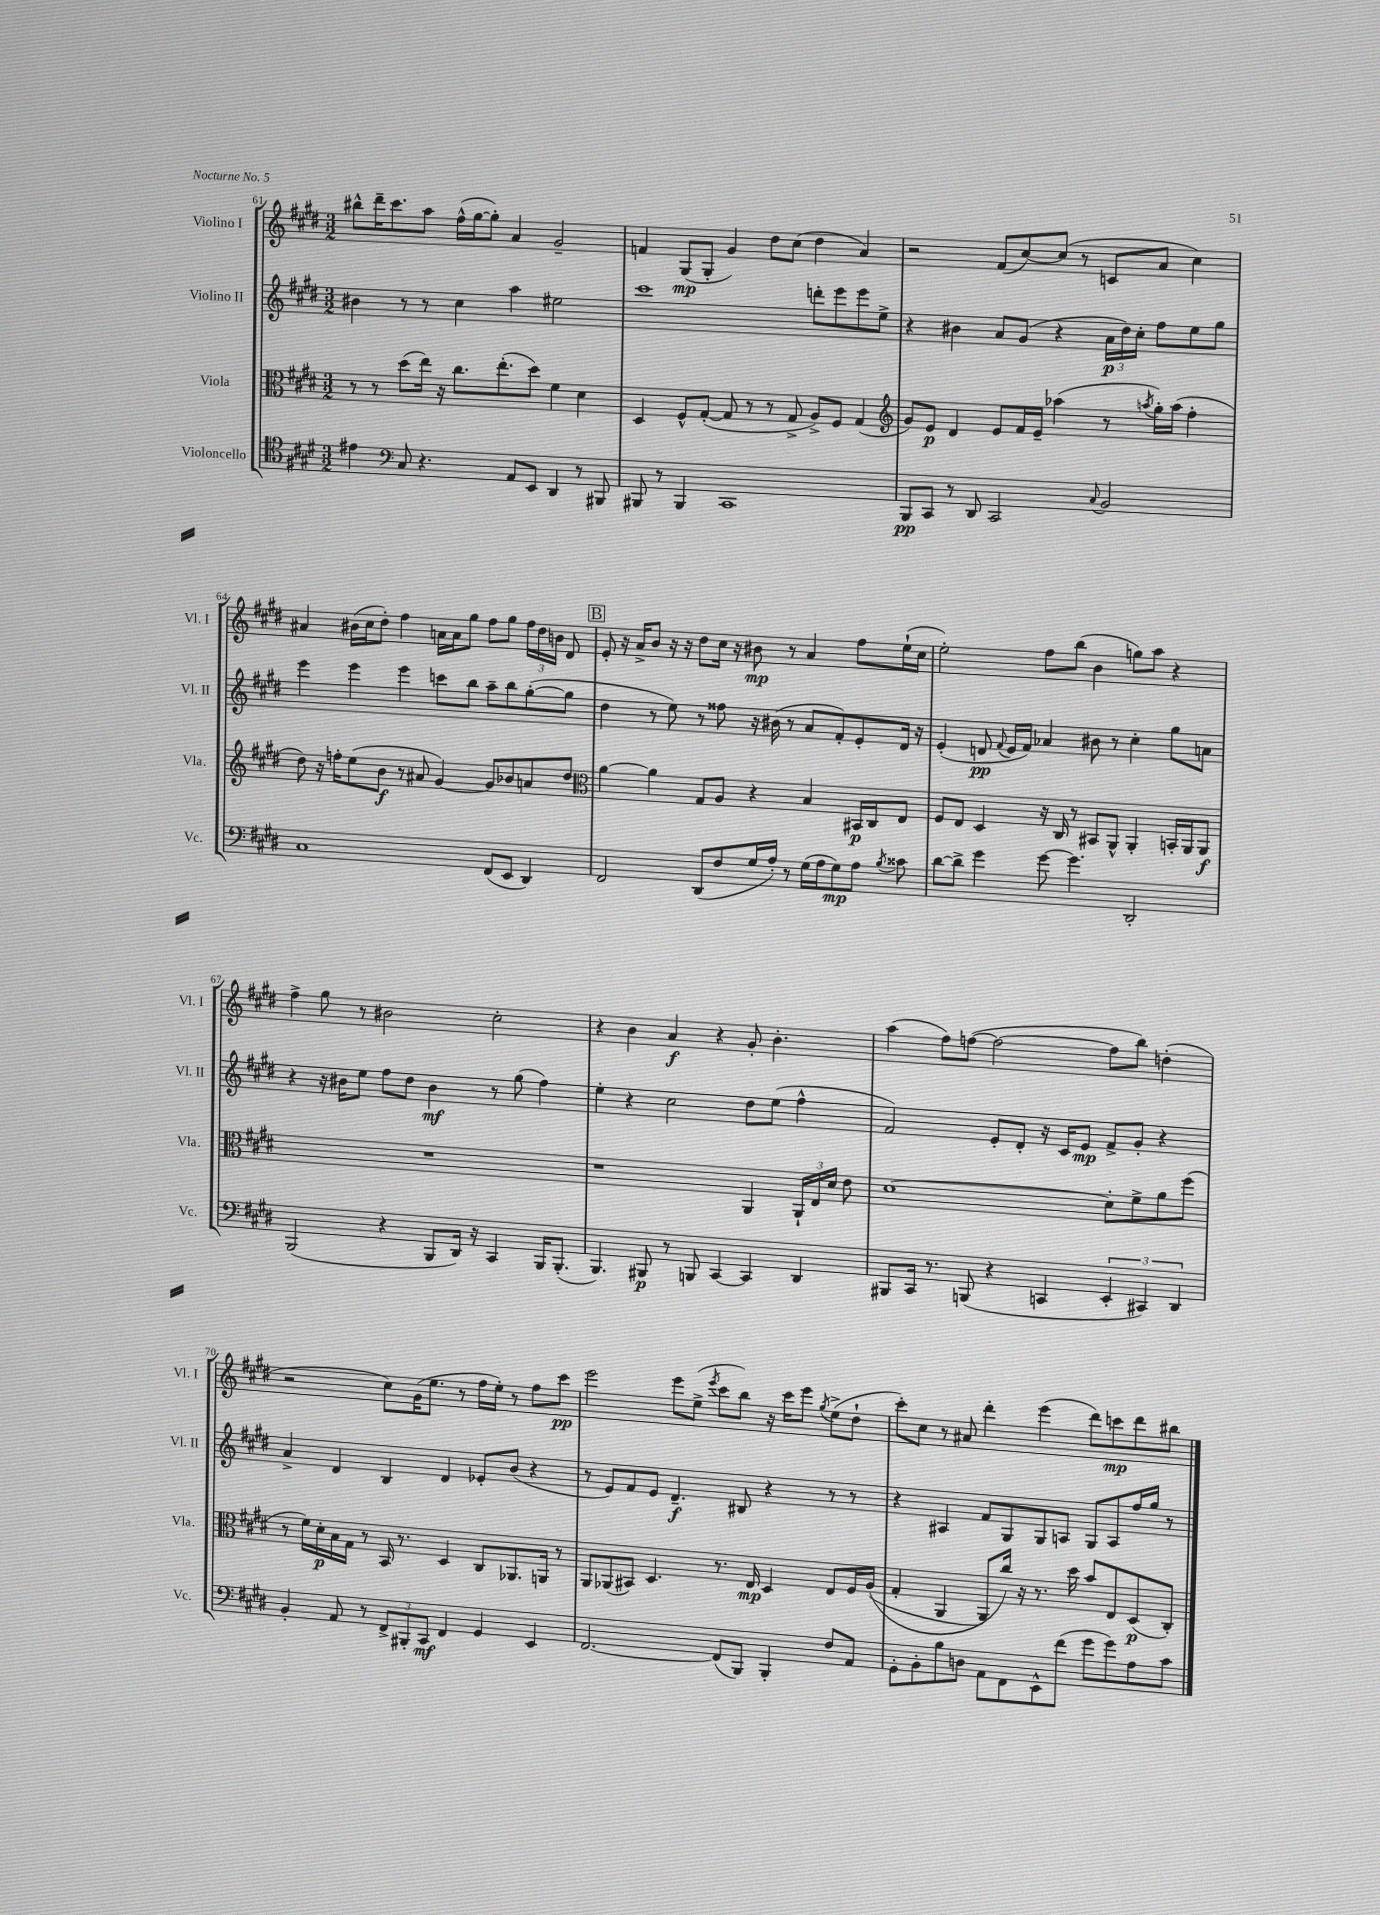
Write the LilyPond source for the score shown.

<<
\new StaffGroup <<
\new Staff = "s0" \with { instrumentName = "Violino I" shortInstrumentName = "Vl. I" } {
    \clef treble \key e \major \numericTimeSignature \time 3/2
    \autoBeamOff bis''8[-^ dis'''16-- cis'''8. a''8] fis''16[-^( gis''16~ gis''8]-.) a'4 gis'2-- |
    f'4 gis8[\mp( gis8]-. gis'4) dis''8[ cis''8]( dis''4 a'4) |
    r2 fis'8[( cis''8~) cis''8]( r8 c'8[ a'8] cis''4) |
    ais'4 bis'16[( cis''16 dis''8]-.) fis''4 a'16[ a'16 gis''8] fis''8[ gis''8] \tuplet 3/2 { fis''16[ dis''16 b'16] } dis'8 |
    \mark \markup { \box "B" } e'8-. r16 a'16[-> b'8] r16 r16 dis''8[ cis''16] r16 bis'8\mp r8 a'4 fis''8[ e''16-!( cis''16] |
    e''2-.) fis''8[ b''8]( b'4 g''8[) a''8] r4 |
    fis''4-> gis''8 r8 bis'2 cis''2-. |
    r4 b'4 a'4\f r4 gis'8-. b'4.-. |
    a''4( fis''8[) f''8]~( f''2~ f''8[ b''8]) d''4-.( |
    r2 cis''8[) gis'16( e''8.] r8 fis''16[ e''16]-.) r8 fis''8[ cis'''8]\pp |
    e'''2 e'''8[ e''8]->( \acciaccatura { e'''8 } cis'''8[ b''8]) r16 cis'''16[ e'''8] \acciaccatura { gis''8 } e''8[->( dis''8]-! |
    cis'''8[-.) cis''8] r8 ais'8 dis'''4-. e'''4( dis'''8[) c'''8\mp dis'''8 bis''8] \bar "|." |
}
\new Staff = "s1" \with { instrumentName = "Violino II" shortInstrumentName = "Vl. II" } {
    \clef treble \key e \major \numericTimeSignature \time 3/2
    \autoBeamOff bis'4 r8 r8 cis''4 a''4 eis''2 |
    cis'''1 d'''8[-. e'''8 e'''8 e''8]-> |
    r4 bis'4 a'8[ gis'8]( r4 \tuplet 3/2 { a'16[\p dis''16) cis''16]-. } fis''8[ e''8 gis''8] |
    e'''4 e'''4 e'''4 c'''8[ b''8] a''8[-- b''8 gis''8~-.( gis''8] |
    \mark \markup { \box "B" } dis''4 r8 e''8) r8 fisis''8 r16 bis'16( r8 a'8[ fis'8-.) e'8-. dis'16] r16 |
    e'4-.( d'8\pp \appoggiatura { fis'8 } e'16[ fis'16]) aes'4 bis'8 r8 cis''4-. gis''8[ a'8] |
    r4 r16 bis'16[ e''8] fis''8[ dis''8] bis'4\mf r8 gis''8( fis''4) |
    e''4-. r4 cis''2 dis''8[ e''8]( fis''4-^ |
    fis'2) e'8[-. dis'8]-. r16 cis'16[ e'8]\mp fis'8[-> gis'8]-. r4 |
    a'4-> dis'4 b4 dis'4 ees'8[-. b'8]( r4 |
    r8 e'8[) fis'8 e'8] dis'4.--\f bis8 r4 r8 r8 |
    r4 ais4 fis'8[ gis8 gis8 a8] gis8[ a8 fis''16 gis''16] r8 \bar "|." |
}
\new Staff = "s2" \with { instrumentName = "Viola" shortInstrumentName = "Vla." } {
    \clef alto \key e \major \numericTimeSignature \time 3/2
    \autoBeamOff r8 r8 dis''8[( e''16]) r16 cis''8.[ e''8.-.( dis''8]) fis'4 dis'4 |
    dis4 fis8[-^ gis8]~-.( gis8 r8 r8 gis8-> a8[->) fis8] gis4( |
    \clef treble gis'8[) e'8]\p dis'4 e'8[ fis'16 e'16]-- aes''4( r8 \acciaccatura { a''8 } gis''16[-.) a''16]( fis''4-. |
    dis''8) r16 f''16[-. e''8( b'8]\f r8 ais'8 gis'4~) gis'8[ bes'8 a'8 dis''8] |
    \mark \markup { \box "B" } \clef alto a'4~ a'4 gis8[ a8] r4 b4 bis,16[\p cis16 e8] |
    fis8[ e8] dis4 r16 cis16 r8 bis,8[ a,8]-^ a,4-. b,16[-. a,16 a,8]\f |
    R1. |
    r1 a,4 \tuplet 3/2 { a,16[-! e16 dis'16] } e'8 |
    dis'1~ dis'8[-. fis'8-> a'8 fis''8]( |
    r8 fis'16[) dis'16-.\p b16 gis16] r8 b,16 r8. dis4 cis8[ aes,8. a,16] r8 |
    a,8[ aes,8( bis,8]) dis4. r8. e16\mp dis4 e8[ fis16 a16](\( |
    gis4-. a,4 a,8[) cis''16]\) r16 r8. dis''16 b'8[ e8 dis8\p( cis8]-.) \bar "|." |
}
\new Staff = "s3" \with { instrumentName = "Violoncello" shortInstrumentName = "Vc." } {
    \clef tenor \key e \major \numericTimeSignature \time 3/2
    \autoBeamOff eis'4 \clef bass cis8 r4. a,8[ e,8] dis,4 r8 bis,,8 |
    bis,,8 r8 bis,,4 cis,1 |
    b,,8[\pp cis,8] r8 dis,8 cis,2 \appoggiatura { cis8 } b,2 |
    cis1 fis,8[( e,8] dis,4) |
    \mark \markup { \box "B" } fis,2 dis,8[( fis8 gis16 a16]-.) r8 gis16[( a16 gis8\mp) a8] \acciaccatura { b8 } cisis'8 |
    dis'8[~ dis'8]-> gis'4 gis'8~ gis'4. dis,2-. |
    b,,2( r4 b,,8[ dis,16]) r16 cis,4 b,,16[ b,,8.]-.( |
    b,,4.) bis,,8\p r8 b,,8 cis,4~ cis,4 dis,4 |
    bis,,8[ cis,16] r8. b,,8( r4 c,4 \tuplet 3/2 { e,4-. cis,4) dis,4 } |
    b,4-. a,8 r8 \tuplet 3/2 { fis,8[-> bis,,8-. cis,8]\mf } fis,4 gis,4 e,4 |
    fis,2.~ fis,8[( b,,8]) b,,4-. fis8[ a,8] |
    gis,8[-. b,8-. b8 d8] a,8[ fis,8 e,8-^ fis'8]( gis'8[ gis'8) a8 cis'8] \bar "|." |
}
>>
>>
\layout { \context { \Score currentBarNumber = #61 } }
